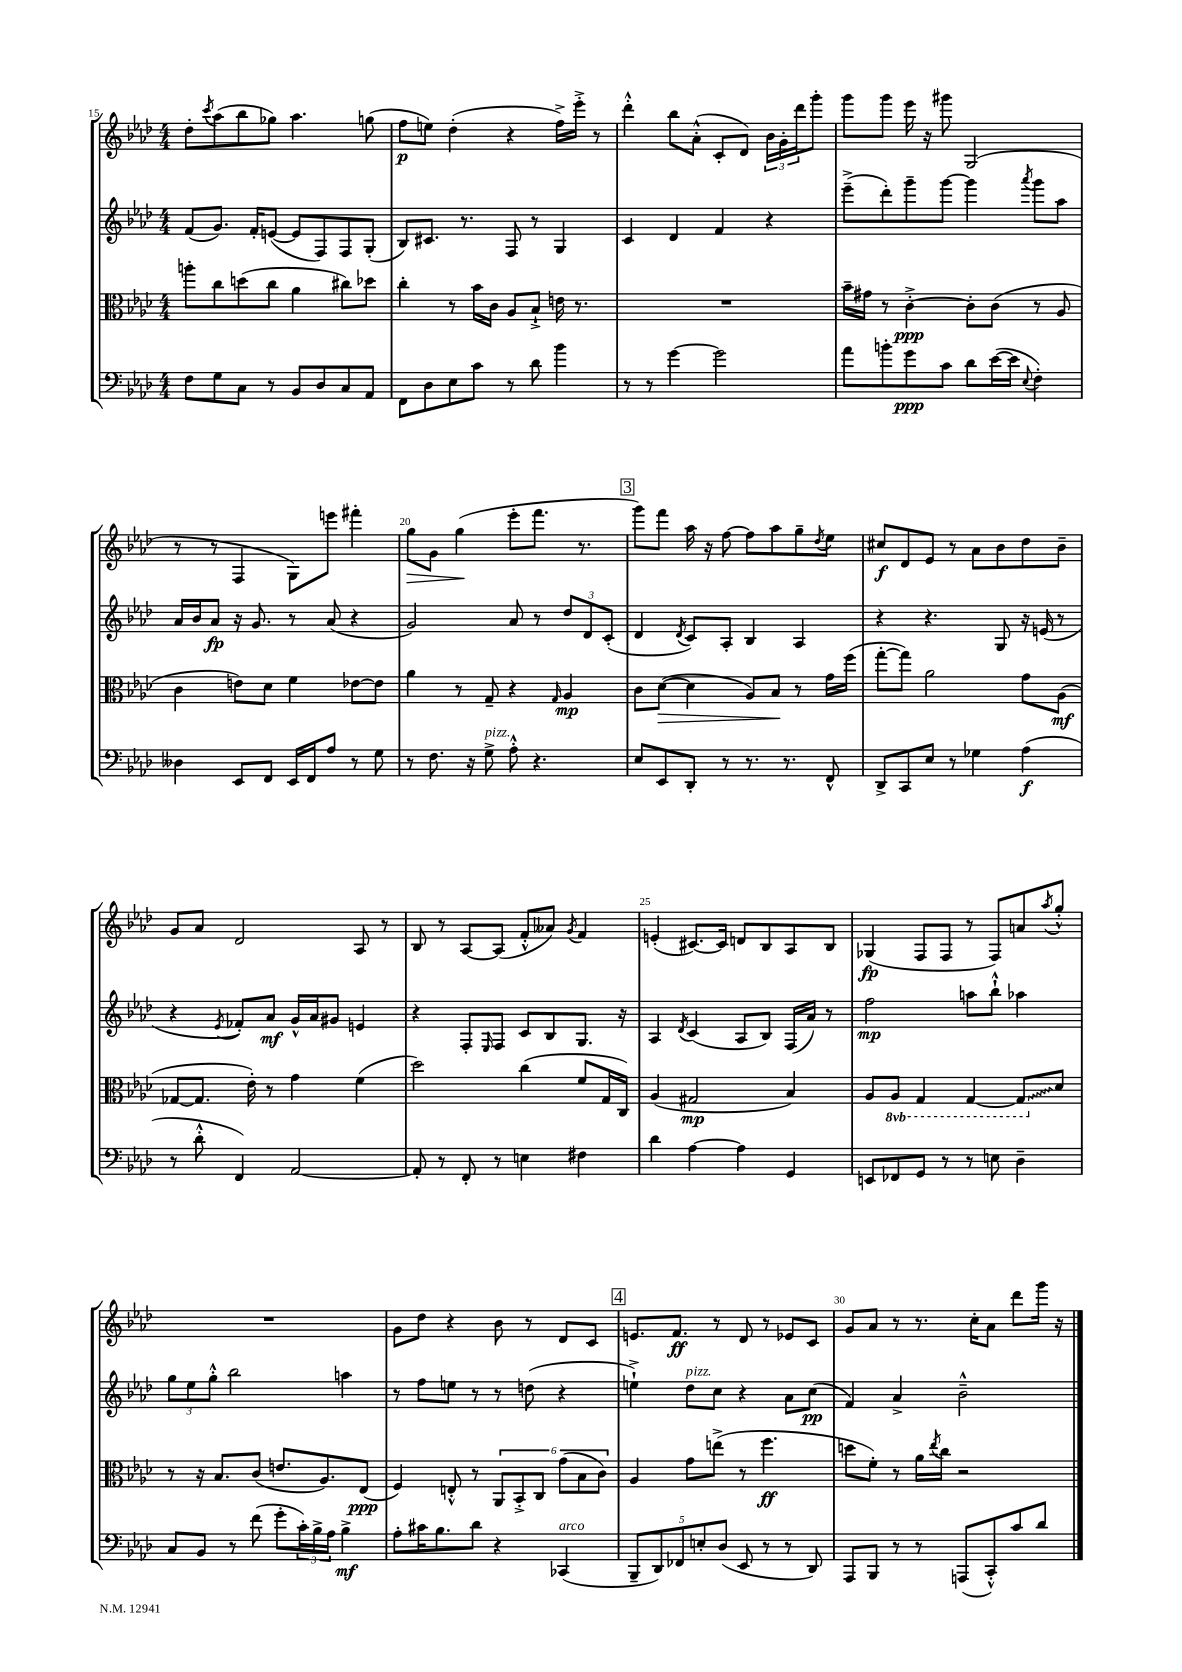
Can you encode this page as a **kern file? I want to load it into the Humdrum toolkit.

**kern	**kern	**kern	**kern
*staff4	*staff3	*staff2	*staff1
*clefF4	*clefC3	*clefG2	*clefG2
*k[b-e-a-d-]	*k[b-e-a-d-]	*k[b-e-a-d-]	*k[b-e-a-d-]
*M4/4	*M4/4	*M4/4	*M4/4
8F	8aa'	(8f	8dd-'
.	.	.	8qccc
8G	8cc	8.g)	(8aa-
8C	(8dd	.	8bb-
.	.	16f'	.
8r	8cc	([8e	8gg-)
8BB-	4a-	8e]	4.aa-
8D-	.	8F)	.
8C	8cc#)	8F	.
8AA-	8dd-	(8G'	(8gg
=	=	=	=
8FF	4cc'	8B-)	8ff
8D-	.	8.c#	8ee)
8E-	8r	.	(4dd-'
.	.	8.r	.
8c	16b-	.	.
.	16c	.	.
8r	8A-	8F	4r
8d-	8B-`^	8r	.
4b-	16e	4G	16ff^)
.	8.r	.	16eee-'^
.	.	.	8r
=	=	=	=
8r	1r	4c	4ddd-'^^
8r	.	.	.
[4g	.	4d-	8bb-
.	.	.	(8a-'^^
2g]	.	4f	8c'
.	.	.	8d-)
.	.	4r	24b-
.	.	.	24g'
.	.	.	24ddd-
.	.	.	8ggg'
=	=	=	=
8a-	16b-~	(8eee-~^	8ggg
.	16g#	.	.
8b'	8r	8ddd-')	8ggg
8g	[4c'^	8ggg~	16eee-
.	.	.	16r
8c	.	[8ggg	8ggg#
8d-	8c']	4ggg]	(2G
([16e-	(8c	.	.
16e-]	.	.	.
8qqE-	.	8qaaa-	.
4F')	8r	8ggg	.
.	8A-	8aa-	.
=	=	=	=
4D--	4c	16a-	8r
.	.	16b-	.
.	.	8a-	8r
8EE-	8e)	16r	4F
.	.	8.g	.
8FF	8d-	.	.
16EE-	4f	8r	8G)
16FF	.	.	.
8A-	.	(8a-	8eee
8r	[8e-	4r	4fff#'
8G	8e-]	.	.
=	=	=	=
8r	4a-	2g)	8gg
8.F	.	.	8g
.	8r	.	(4gg
16r	.	.	.
8G^	8G~	.	.
8A-'^^	4r	8a-	8eee-'
4.r	.	8r	8.fff
.	16qqG	.	.
.	4A-	12dd-	.
.	.	.	8.r
.	.	12d-	.
.	.	(12c'	.
=	=	=	=
8E-	8c	4d-	8ggg)
8EE-	([8d-	.	8fff
.	.	8qd-	.
8DD-'	4d-]	8c)	16aa-
.	.	.	16r
8r	.	8A-'	[8ff
8.r	8A-)	4B-	8ff]
.	8B-	.	8aa-
8.r	.	.	.
.	8r	4A-	8gg~
.	.	.	8qdd-
8FF^^	16g	.	8ee-
.	(16ff	.	.
=	=	=	=
8DD-^	[8gg'	4r	8cc#
8CC	8gg])	.	8d-
8E-	2a-	4.r	8e-
8r	.	.	8r
4G-	.	.	8a-
.	.	8G	8b-
(4A-	8g	16r	8dd-
.	.	(16e	.
.	(8A-	8r	8b-~
=	=	=	=
8r	[8G-	4r	8g
8d-'^^	8.G-]	.	8a-
.	.	8qe-	.
4FF)	.	8f-')	2d-
.	16e-')	.	.
.	8r	8a-	.
[2AA-	4g	16g^^	.
.	.	16a-	.
.	.	8g#	.
.	(4f	4e	8A-
.	.	.	8r
=	=	=	=
8AA-']	2dd-)	4r	8B-
8r	.	.	8r
8FF'	.	8F'	[8A-
.	.	16qqE-	.
8r	.	8F	(8A-]
4E	(4cc	8c	8f'^^
.	.	8B-	8a--)
.	.	.	8qg
4F#	8f	8.G	4f
.	16G	.	.
.	16C)	16r	.
=	=	=	=
4d-	(4A-	4A-	(4e'
.	.	8qd-	.
[4A-	2G#	(4c	[8.c#)
.	.	.	16c#]
4A-]	.	8A-	8d
.	.	8B-)	8B-
4GG	4B-)	(16F	8A-
.	.	16a-)	.
.	.	8r	8B-
=	=	=	=
8EE	8A-	2ff	(4G-
8FF-	8AA-	.	.
8GG	4GG	.	8F
8r	.	.	8F
8r	[4GG	8aa	8r
8E	.	8bb-`^^	8F)
4D-~	8GG]	4aa-	8a
.	.	.	8qaa-
.	8d-	.	8gg'^^
=	=	=	=
8C	8r	12gg	1r
.	.	12ee-	.
8BB-	16r	.	.
.	.	12gg'^^	.
.	8.B-	.	.
8r	.	2bb-	.
(8f	(8c	.	.
8g'	8.e	.	.
24c')	.	.	.
24B-^	.	.	.
.	8.A-)	.	.
24A-	.	.	.
4B-^	.	4aa	.
.	(8E-	.	.
=	=	=	=
8A-'	4F)	8r	8g
16c#	.	8ff	8dd-
8.B-	.	.	.
.	8E'^^	8ee	4r
8d-	8r	8r	.
4r	12AA-	8r	8b-
.	12BB-'^	.	.
.	.	(8dd	8r
.	12C	.	.
(4CC-	(12g	4r	8d-
.	12B-	.	.
.	.	.	8c
.	12c)	.	.
=	=	=	=
10BBB-~	4A-	4ee`^)	8.e
10DD-)	.	.	.
.	.	.	8.f
10FF-	.	.	.
.	8g	8dd-	.
10E'	.	.	.
.	(8ee^	8cc	8r
(10D-	.	.	.
8EE-	8r	4r	8d-
8r	4.ff	.	8r
8r	.	8a-	8e-
8DD-)	.	(8cc	8c
=	=	=	=
8AAA-	8dd	4f)	8g
8BBB-	8f')	.	8a-
8r	8r	4a-^	8r
8r	16a-	.	8.r
.	8qee-	.	.
.	16cc	.	.
(8AAA	2r	2b-~^^	.
.	.	.	16cc'
8CC'^^)	.	.	8a-
8c	.	.	8ddd-
8d-	.	.	16ggg
.	.	.	16r
==	==	==	==
*-	*-	*-	*-
